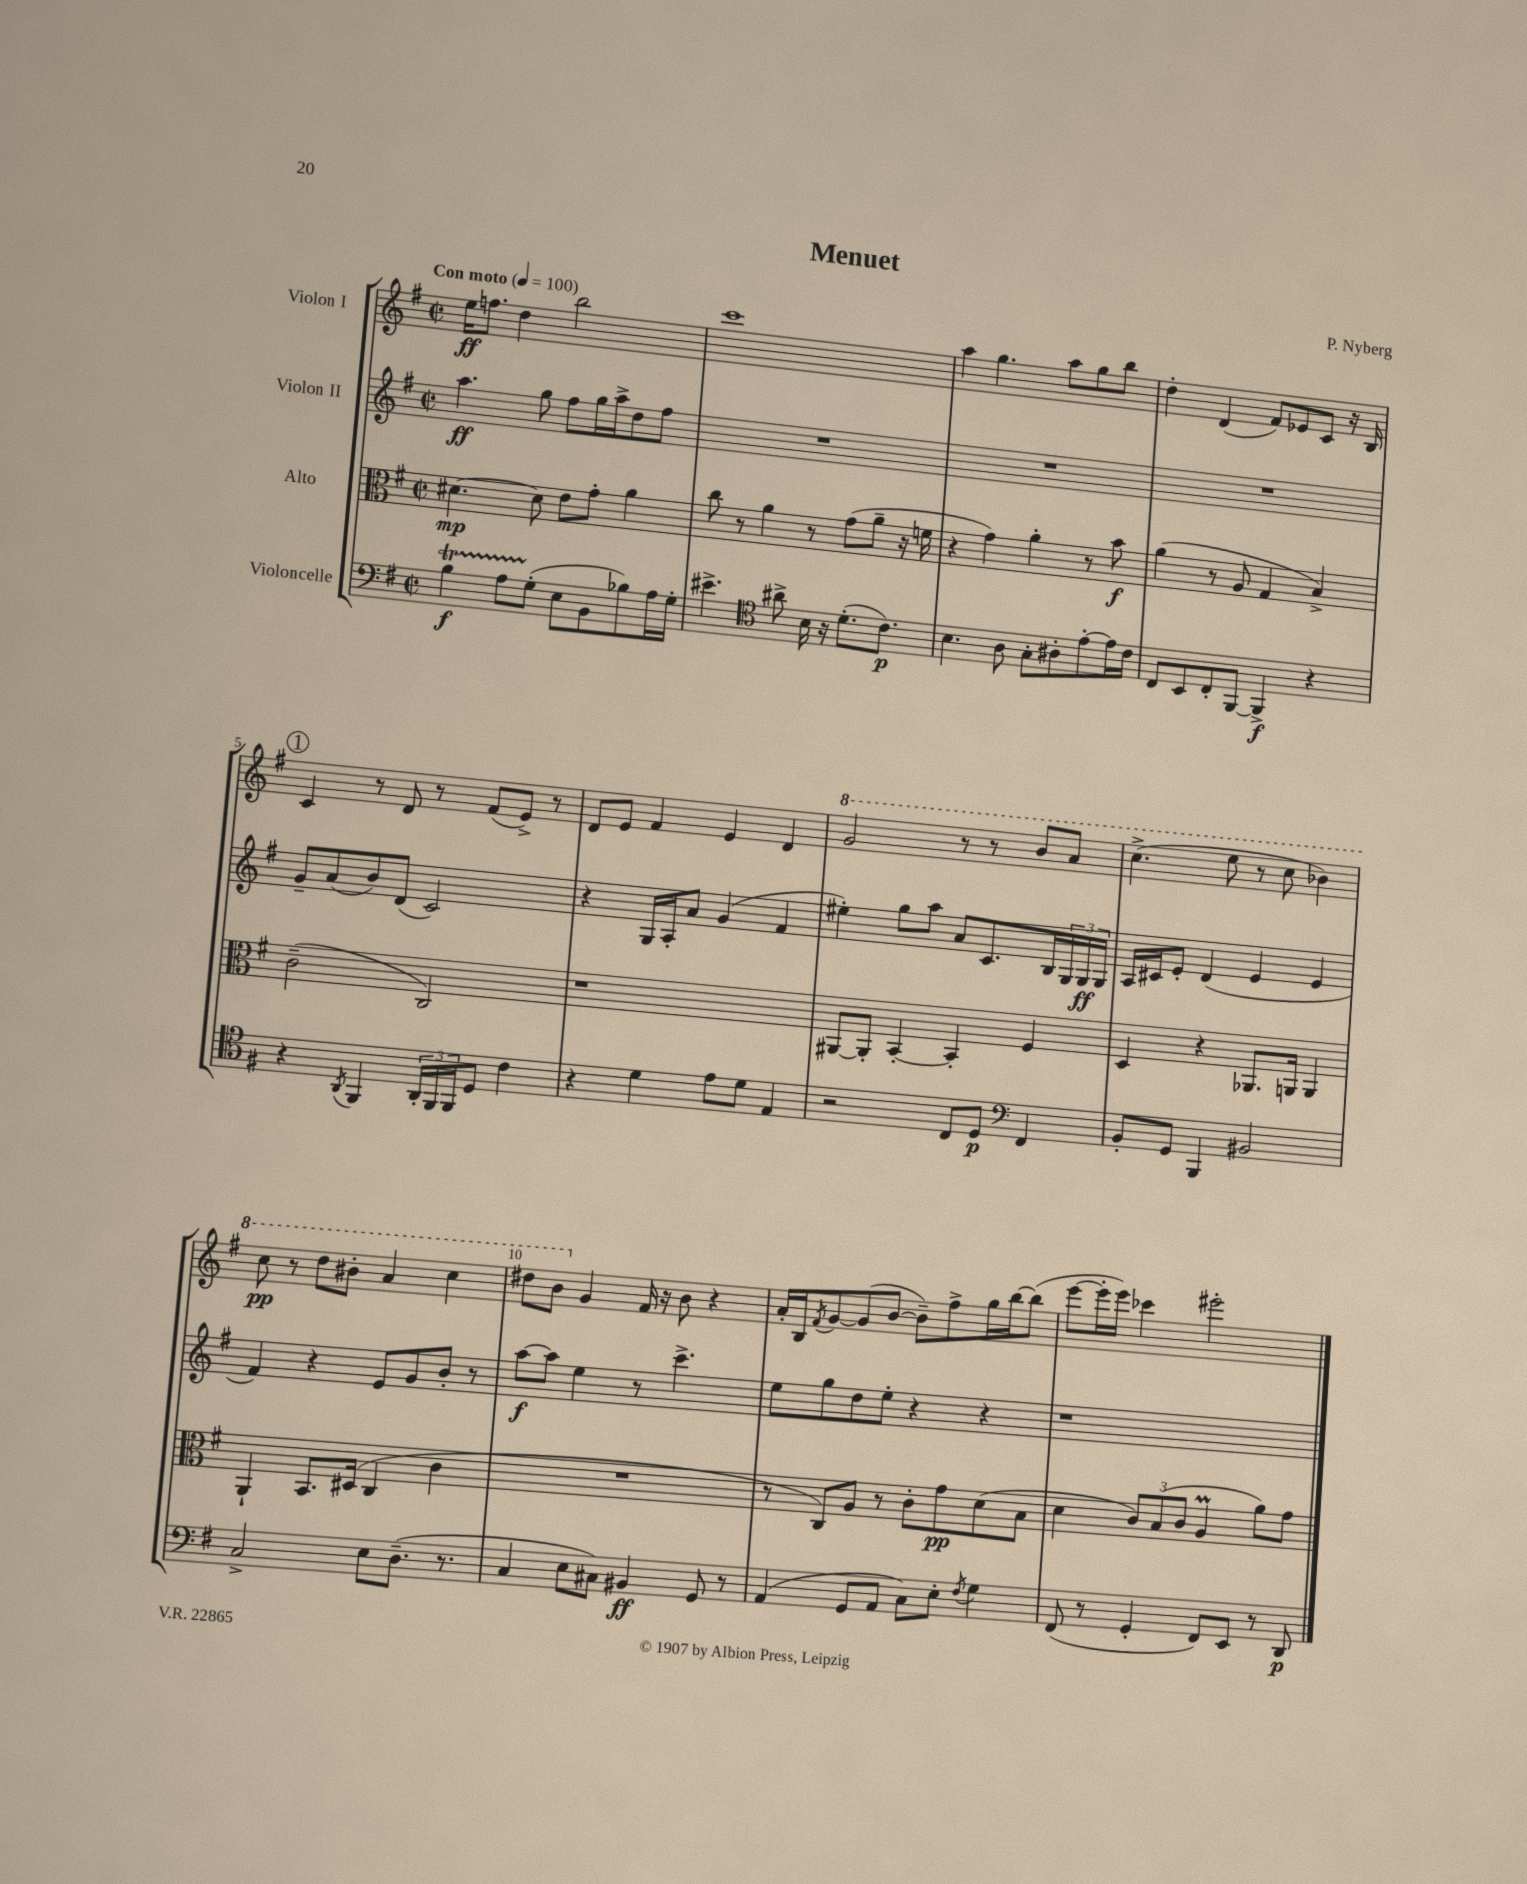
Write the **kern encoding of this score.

**kern	**kern	**kern	**kern
*staff4	*staff3	*staff2	*staff1
*clefF4	*clefC3	*clefG2	*clefG2
*k[f#]	*k[f#]	*k[f#]	*k[f#]
*M2/2	*M2/2	*M2/2	*M2/2
*met(c|)	*met(c|)	*met(c|)	*met(c|)
*MM100	*MM100	*MM100	*MM100
4B	[4.d#	4.aa	16ee
.	.	.	8.ff
8A	.	.	4dd
(8G'	8d#]	8gg	.
8E	8e	8ff#	2bb
8BB	8g'	16gg	.
.	.	16aa^	.
8B-)	4a	8dd	.
16A	.	8ff#	.
16G'	.	.	.
=	=	=	=
4.e#^	8cc	1r	1ccc
.	8r	.	.
.	4a	.	.
*clefC4	*	*	*
8a#^	.	.	.
16B	8r	.	.
16r	.	.	.
(8.d'	(8g	.	.
.	8a~	.	.
8.c)	.	.	.
.	16r	.	.
.	16f	.	.
=	=	=	=
4.B	4r	1r	4aa
.	4g)	.	4.gg
8A	.	.	.
8G'	4a'	.	.
8A#'	.	.	8aa
[8e'	8r	.	8gg
16e]	8b	.	8bb
16c	.	.	.
=	=	=	=
8C	(4a	1r	4dd'
8BB	.	.	.
8C'	8r	.	(4d
[8FF#	8A	.	.
4FF#^]	4G	.	8f#)
.	.	.	8e-
4r	4B^)	.	8c
.	.	.	16r
.	.	.	16B
=	=	=	=
4r	(2c~	8g~	4c
.	.	(8a	.
8qAA	.	.	.
4FF#	.	8b)	8r
.	.	(8d	8d
24AA'	2C)	2c)	8r
24FF#	.	.	.
24FF#	.	.	.
8D	.	.	(8f#
4c	.	.	8e^)
.	.	.	8r
=	=	=	=
4r	1r	4r	8d
.	.	.	8e
4d	.	16G	4f#
.	.	16A'	.
.	.	8a	.
8e	.	(4g	4e
8d	.	.	.
4E	.	4f#	4d
=	=	=	=
2r	[8AA#	4ee#')	2gg
.	8AA#']	.	.
.	[4BB'	8gg	.
.	.	8aa	.
8C	4BB']	8a	8r
8D	.	8.c	8r
*clefF4	*	*	*
4FF#	4F#	.	8bb
.	.	16B	.
.	.	24G	8aa
.	.	24G	.
.	.	24G	.
=	=	=	=
8BB'	4D	16A	(4.ccc^
.	.	16c#	.
8GG	.	8e'	.
4BBB	4r	(4d	.
.	.	.	8eee
2BB#	8.AA-	4e	8r
.	.	.	8ccc
.	16AA	.	.
.	4AA	4e	4bb-)
=	=	=	=
2C^	4AA`	4f#)	8ccc
.	.	.	8r
.	8.BB	4r	8ddd
.	.	.	8bb#'
.	(16D#	.	.
8E	4C	8e	4aa
(8.D~	.	8g	.
.	4c	8b'	4ccc
8.r	.	.	.
.	.	8r	.
=	=	=	=
4C	1r	[8aa	8ddd#
.	.	8aa]	8bb
8E	.	4ee	4g
8C#)	.	.	.
4BB#	.	8r	16f#
.	.	.	16r
.	.	4.ccc^	8b
8GG	.	.	4r
8r	.	.	.
=	=	=	=
(4AA	8r	8ee	16a'
.	.	.	16B
.	.	.	8qf#
.	8C)	8gg	[8g
8GG	8A	8dd	(8g]
8AA	8r	8ee'	[8b
8C)	8c'	4r	8b~])
8E'	8g	.	8ff#^
8qF#	.	.	.
4G	(8d	4r	16gg
.	.	.	[16bb
.	8B	.	(8bb]
=	=	=	=
(8FF#	4d	1r	[8eee
8r	.	.	16eee']
.	.	.	16eee)
4GG'	12c)	.	4ccc-
.	(12B	.	.
.	12c	.	.
8FF#)	4A	.	2eee#'
8EE	.	.	.
8r	8a)	.	.
8DD	8g	.	.
==	==	==	==
*-	*-	*-	*-
